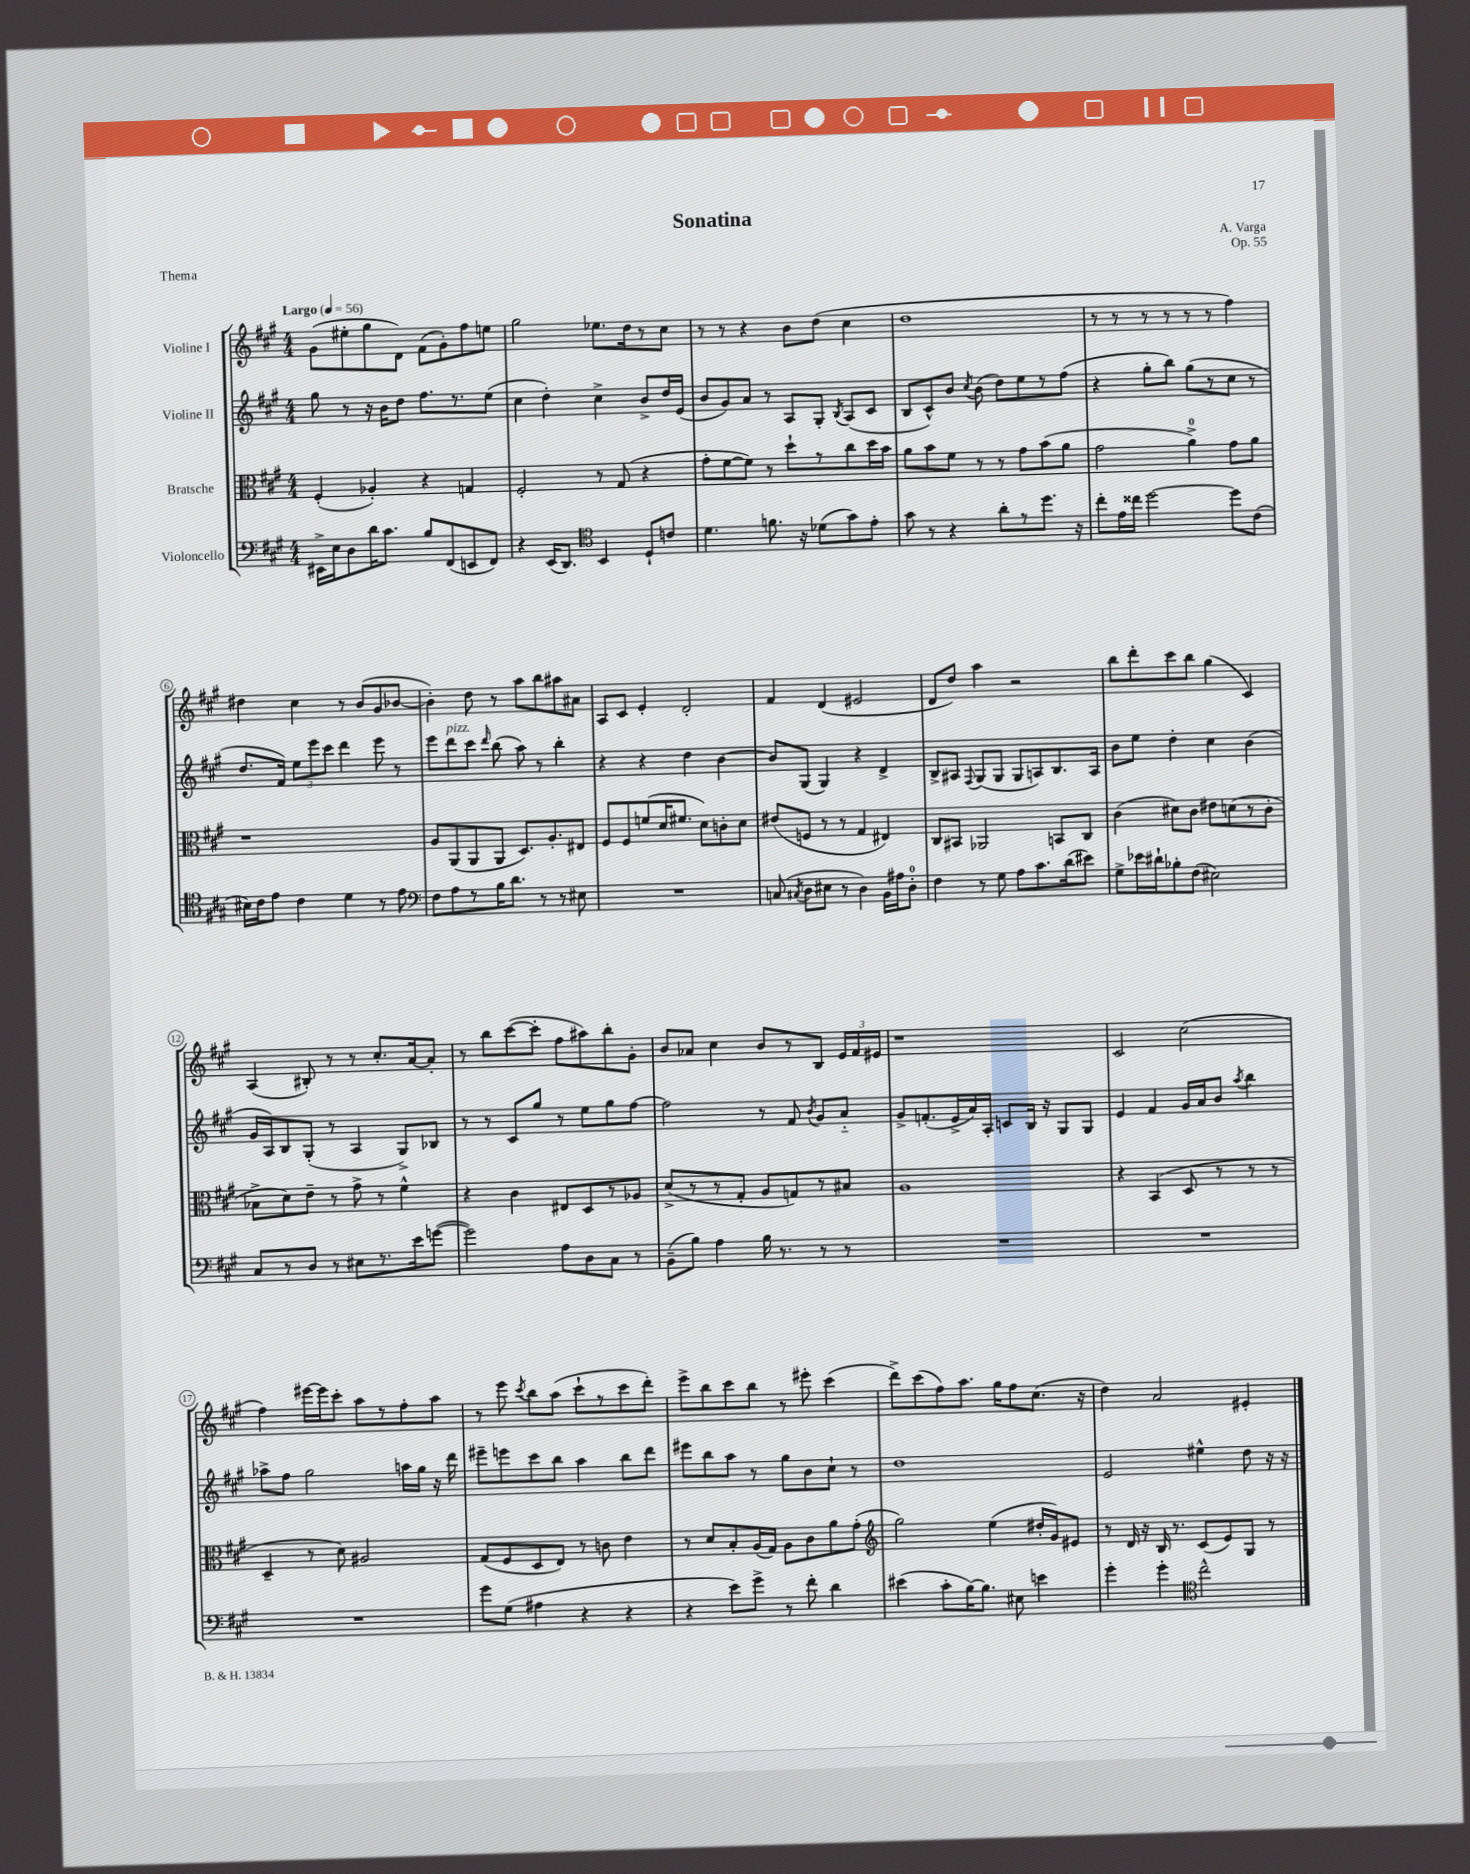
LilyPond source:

\header { title = "Sonatina" composer = "A. Varga" opus = "Op. 55" piece = "Thema" }
<<
\new StaffGroup <<
\new Staff = "s0" \with { instrumentName = "Violine I" } {
    \clef treble \key a \major \numericTimeSignature \time 4/4 \tempo "Largo" 4 = 56
    \autoBeamOff gis'8[( eis''8-. gis''8 d'8]) fis'8[( gis'8-.) fis''8 e''8] |
    gis''2 ees''8.[ d''16 r8 cis''8] |
    r8 r8 r4 b'8[ d''8]( cis''4 |
    d''1 |
    r8 r8 r8 r8 r8 r8 fis''4) |
    dis''4 cis''4 r8 b'8[( gis'8 bes'8]~ |
    bes'4-.) d''8 r8 a''8[ b''8 ais''8 ais'8] |
    a8[ cis'8] e'4-. d'2-. |
    fis'4 d'4( eis'2 |
    d'8[ d''8]) a''4 r2 |
    b''8[ d'''8-. cis'''8 b''8] gis''4( cis'4) |
    a4( bis8-.) r8 r8 cis''8.[-. a'16~ a'8]-. |
    r8 b''8[ cis'''8~( cis'''8]-. fis''8[ ais''8) b''8-. gis'8]-. |
    b'8[ aes'8] cis''4 b'8[ r8 b8] \tuplet 3/2 { e'16[ fis'16 eis'16] } |
    r1 |
    cis'2 cis''2( |
    fis''4) eis'''16[~ eis'''16 cis'''8]-. a''8[ r8 fis''8-. a''8] |
    r8 e'''8 \acciaccatura { cis'''8 } b''8[ a''8]( cis'''8[-! r8 cis'''8 d'''8]-.) |
    e'''8[-> b''8 cis'''8 b''8] r8 eis'''8-. cis'''4( |
    d'''8[->) cis'''8( fis''8) a''8.] gis''16[ fis''8 cis''8.]( r16 |
    d''4) a'2 eis'4-. \bar "|." |
}
\new Staff = "s1" \with { instrumentName = "Violine II" } {
    \clef treble \key a \major \numericTimeSignature \time 4/4
    \autoBeamOff gis''8 r8 r16 b'16[ d''8] fis''8.[ r8. e''8]( |
    cis''4 d''4-.) cis''4-> b'8[-> d''16 e'16]( |
    b'8[ gis'8) a'8] r8 a8[ gis8]-. \acciaccatura { b8 } a8[( cis'8] |
    b8[ cis'8-^) b'8] \acciaccatura { cis''8 } b'8( d''8[) e''8 r8 fis''8]( |
    r4 gis''8[-. b''8]) gis''8[( r8 cis''8] r8 |
    d''8.[ fis'16]) \tuplet 3/2 { e''8[ e'''8 cis'''8] } d'''4 e'''8 r8 |
    e'''8[ d'''8^\markup { \italic "pizz." } cis'''8] \grace { d'''16 } b''8( a''8) r8 b''4-. |
    r4 r4 d''4 b'4~ |
    b'8[ gis8]( gis4) r4 d'4-> |
    b8[-> ais8] \appoggiatura { fis8 } gis8[( gis8] gis8[ a8) b8. a16] |
    b'8[ e''8] d''4-. cis''4 b'4( |
    gis'16[ a16) b8 gis8]-.( r8 a4 gis8[->) bes8] |
    r8 r8 cis'8[ gis''8] r8 e''8[ gis''8 fis''8]~ |
    fis''2 r8 fis'8 \acciaccatura { b'8 } gis'8[ a'8]-_ |
    gis'8[-> f'8.-.( e'16-> a'16) a16]-. c'8[ b16] r16 gis8[ gis8] |
    e'4 fis'4 gis'16[ a'16 b'8] \acciaccatura { a''8 } b''4 |
    aes''8[-> fis''8] gis''2 a''16[ gis''16] r16 d'''16 |
    eis'''8[-- e'''8 cis'''8 b''8] a''4 b''8[ d'''8] |
    eis'''8[ b''8 a''8] r8 gis''8[ b'8 cis''8]-! r8 |
    d''1 |
    e'2 eis''4-^ d''8 r16 r16 \bar "|." |
}
\new Staff = "s2" \with { instrumentName = "Bratsche" } {
    \clef alto \key a \major \numericTimeSignature \time 4/4
    \autoBeamOff fis4-.( aes4-.) r4 g4 |
    fis2-. r8 gis8( r4 |
    gis'8[-. fis'8~ fis'8]) r8 d''8[-! r8 cis''8 d''16 b'16] |
    a'8[ b'8 fis'8] r8 r8 gis'8[ b'8( a'8] |
    gis'2 a'4-0->) gis'8[ a'8] |
    r1 |
    a8[ a,8( a,8 a,8] d8.[) a8.-. eis8] |
    fis8[ fis8 f'8( d'16 fis'8.] d'8[) c'8-. d'8] |
    eis'8[( f8] r8 r8 gis4 eis4) |
    cis8[ bis,8] aes,2 b,8[ cis8] |
    cis'4( dis'8[) cis'8] eis'8[ d'8( r8 cis'8]-. |
    bes8[-> d'8) e'8]-- r8 gis'8-> r8 fis'4-^ |
    r4 cis'4 eis8[ d8 r8 aes8] |
    d'8[->( r8 r8 gis8]-. a8[ g8) r8 bis8] |
    a1 |
    r4 b,4( d8 r8 r8 r8 |
    d4-- r8 d'8) ais2 |
    gis8[( fis8 d8 e8]) r8 c'8 e'4 |
    r8 d'8[ b8-. a16( gis16]) a8[ cis'8 a'8 gis'8]-.( |
    \clef treble gis''2) e''4( dis''16[-. gis'16) eis'8] |
    r8 d'16 r16 b16 r8. cis'8[( e'8) gis8] r8 \bar "|." |
}
\new Staff = "s3" \with { instrumentName = "Violoncello" } {
    \clef bass \key a \major \numericTimeSignature \time 4/4
    \autoBeamOff eis,16[-> e16 d8 d'16 cis'8.] b8[ fis,8( e,8 fis,8]) |
    r4 e,16[( d,8.]) \clef tenor b,4 d8[-! c'8] |
    d'4. f'8. r16 des'8[( gis'8) e'8]-. |
    gis'8 r8 r4 a'8[-. r8 d''8.] r16 |
    cis''8[-. e'16 cisis''16] d''2~ d''8[ cis'8]( |
    bis16[) cis'16 e'8] cis'4 d'4 r8 e'8 |
    \clef bass fis8[ a8 r8 b16 d'8.] r8 r8 eis8 |
    R1 |
    c8( \acciaccatura { cis8 } d8[ eis8] r8 d4) b,16[ ais16 d8]-0-. |
    fis4 r8 gis8 a8[ cis'8. d'16( eis'8]) |
    gis8[-> ees'16 dis'16-! bes8-. fis8]( eis2) |
    cis8[ r8 d8] r8 eis8[ r8. e'16 g'8]~( |
    g'2) a8[ d8 cis8] r8 |
    b,8[--( b8]) a4 b16 r8. r8 r8 |
    R1 |
    R1 |
    R1 |
    gis'8[ gis8]( ais4 r4 r4 |
    r4 e'8[) gis'8]-> r8 fis'8-. d'4 |
    eis'4( cis'8[-. b16~) b8.] eis8 e'4 |
    gis'4-. gis'4-. \clef tenor cis''2-^ \bar "|." |
}
>>
>>
\layout { \context { \Score \override BarNumber.stencil = #(make-stencil-circler 0.1 0.3 ly:text-interface::print) } }
